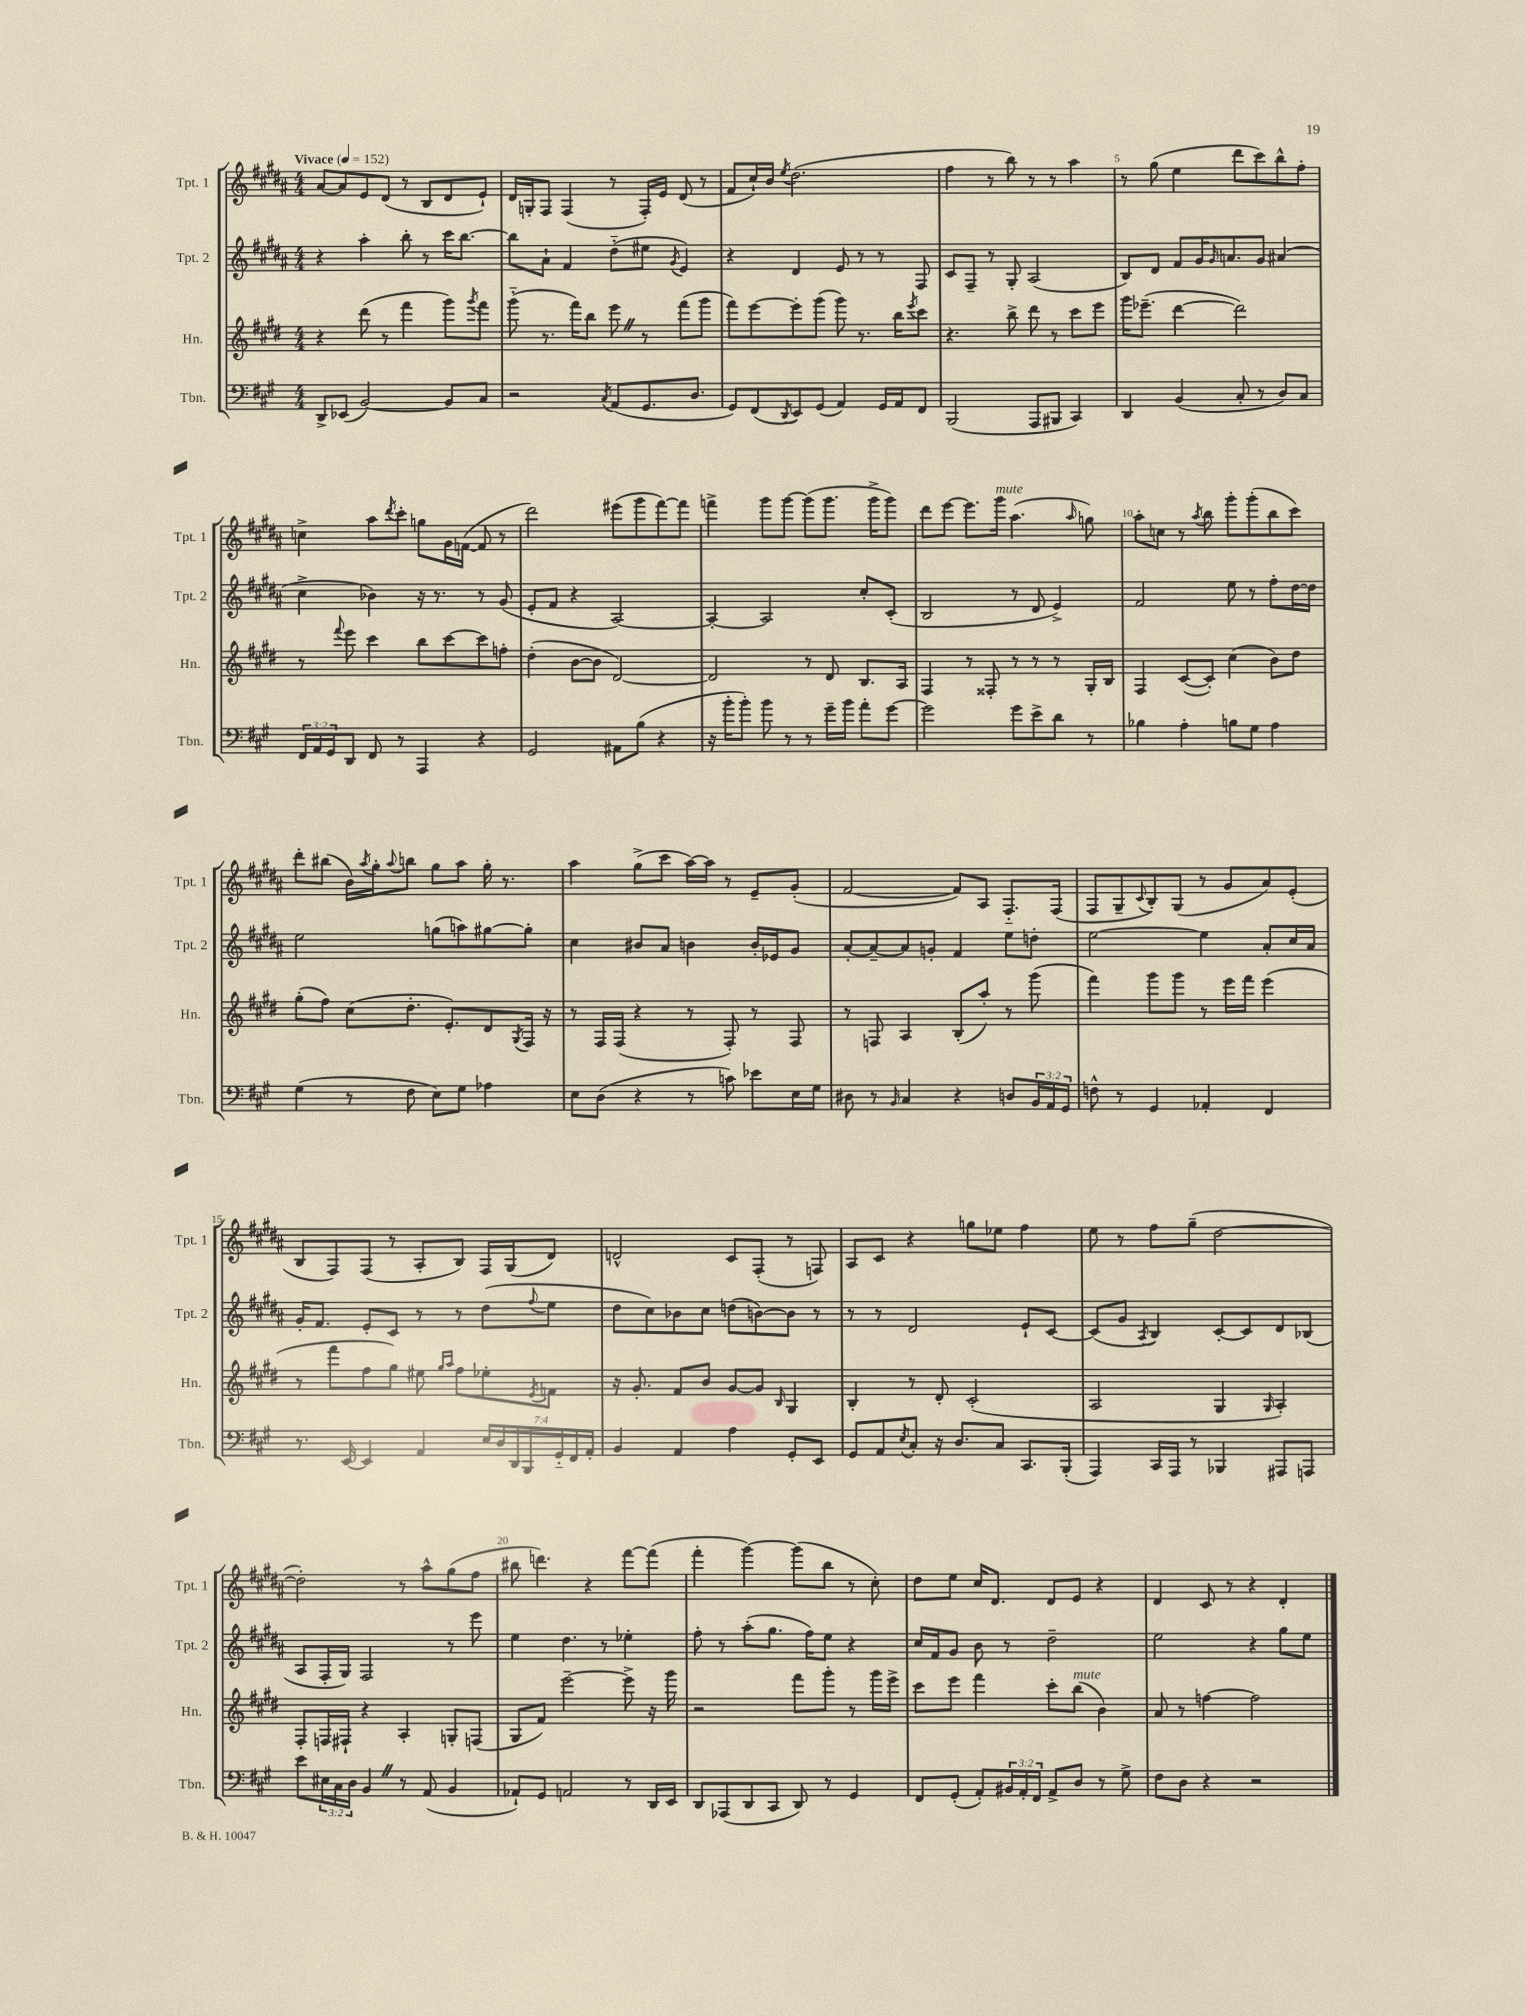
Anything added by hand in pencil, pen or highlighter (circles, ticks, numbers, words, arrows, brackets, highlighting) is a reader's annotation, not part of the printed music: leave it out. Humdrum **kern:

**kern	**kern	**kern	**kern
*staff4	*staff3	*staff2	*staff1
*clefF4	*clefG2	*clefG2	*clefG2
*k[f#c#g#]	*k[f#c#g#d#]	*k[f#c#g#d#a#]	*k[f#c#g#d#a#]
*M4/4	*M4/4	*M4/4	*M4/4
*MM152	*MM152	*MM152	*MM152
8DD^	4r	4r	[8a#
(8EE-	.	.	8a#]
[2BB)	(8ddd#	4aa#'	8e
.	8r	.	(8d#
.	4fff#	8bb'	8r
.	.	8r	8B
8BB]	8ggg#)	16ccc#	8d#
.	.	[8.bb	.
.	8qggg#	.	.
8C#	8fff#	.	8e`)
=	=	=	=
2r	(8ggg#'~	8bb]	16d#
.	.	.	16G'
.	8.r	8a#`	8F#
.	.	4f#	(4F#
.	16fff#)	.	.
.	8bb	.	.
8qC#	.	.	.
(8AA	8eee	(8dd#'~	8r
8.GG#	8r	8ee#	16F#')
.	.	.	16e
.	.	8qg#	.
.	(8fff#	4e)	(8d#
8.D	.	.	.
.	8ggg#	.	8r
=	=	=	=
8GG#)	8fff#)	4r	8f#
(8FF#	[8eee	.	16cc#`)
.	.	.	16b
8qDD	.	.	8qee
8EE)	8eee']	4d#	(2.dd#
(8GG#	(8ggg#	.	.
4AA)	8ggg#)	8e	.
.	8.r	8r	.
16GG#	.	8r	.
16AA	16bb	.	.
.	8qeee	.	.
8FF#	8ccc#	8F#	.
=	=	=	=
(2BBB	4.r	8c#	4ff#
.	.	8F#~	.
.	.	8r	8r
.	8bb^	8G#'	8bb)
8AAA	8ddd#	(2A#	8r
8BBB#	8r	.	8r
4CC#)	8ccc#	.	4aa#
.	8eee	.	.
=	=	=	=
4DD	16ggg#	8B)	8r
.	(8.eee-~	.	.
.	.	8d#	(8gg#
(4BB	[4ddd#	8f#	4ee
.	.	16g#	.
.	.	16qqg#	.
.	.	8.a	.
8C#'	2ddd#])	.	8ddd#
8r	.	8g#	8ccc#)
8D)	.	(4a#	8bb^^
8C#	.	.	8ff#'
=	=	=	=
24FF#	8r	4cc#^	4cc^
24AA	.	.	.
24GG#	.	.	.
.	8qqfff#	.	.
8DD	8eee	.	.
8FF#	4ccc#	4b-)	8aa#
.	.	.	8qddd#
8r	.	.	8ccc#'
4AAA	8bb	16r	8gg
.	.	8.r	.
.	[8ccc#	.	16g#
.	.	.	([16f
4r	8ccc#]	8r	8f]
.	8ff'	(8g#	8r
=	=	=	=
2GG#	(4dd#'	8e'	2ddd#)
.	.	8f#	.
.	[8b	4r	.
.	8b]	.	.
8AA#	[2d#)	[2A#)	(8eee#
(8B	.	.	8ggg#
4r	.	.	[8fff#)
.	.	.	8fff#]
=	=	=	=
16r	2d#]	4A#'_	4fff^
16b'	.	.	.
8b')	.	.	.
8b	.	2A#]	8ggg#
8r	.	.	[8ggg#
8r	8r	.	(8ggg#]
16g#~	8d#	.	8.ggg#
16b	.	.	.
8a'	8.B	8cc#'	.
.	.	.	16ggg#^
[8g#	.	(8c#'	8ggg#)
.	16A	.	.
=	=	=	=
2g#]	4F#	2B	8ddd#
.	.	.	[8eee
.	8r	.	8.eee]
.	8F##'	.	.
.	.	.	16ggg#
8g#	8r	8r	(4.aa#
8e^	8r	8d#	.
8d	8r	4e^)	.
.	.	.	16qqaa#
8r	16G#'	.	8gg)
.	16B	.	.
=	=	=	=
4B-	4F#	2f#	8aa#'
.	.	.	8cc
4A'	([8c#	.	8r
.	.	.	8qaa#
.	8c#'])	.	8bb
8B	(4cc#	8ee	8ggg#'
8G#	.	8r	(8ggg#'
4A	8b)	8ff#'	8bb
.	8dd#	[16dd#	8ccc#)
.	.	16dd#]	.
=	=	=	=
(4G#	(8gg#'	2ee	8ddd#'
.	8ff#)	.	(8bb#
8r	(8cc#	.	16b)
.	.	.	8qaa#
.	.	.	16gg#'
.	.	.	8qqaa#
8F#	8.dd#'	.	8bb
8E)	.	(8gg	8gg#
.	8.e')	.	.
8G#	.	8aa)	8aa#
4A-	8d#	[8gg#	16gg#'
.	.	.	8.r
.	8qG#	.	.
.	16F#	8gg#']	.
.	16r	.	.
=	=	=	=
8E	8r	4cc#	4aa#
(8D	16F#	.	.
.	(16F#	.	.
4r	4r	8b#	(8gg#^
.	.	8a#	8ccc#
8r	8r	4b	[16aa#)
.	.	.	16aa#]
8c)	8F#')	.	8r
8e-	8r	16b'	8e~
.	.	16e-	.
16E	8F#	8g#	(8g#'
16G#	.	.	.
=	=	=	=
8D#	8r	[8a#'	[2f#
8r	8F	8a#~_	.
16qqBB	.	.	.
4C#	4A	8a#]	.
.	.	8g'	.
4r	(8B'	4f#	8f#])
.	8aa')	.	8A#
8D	8r	8ee	8.F#'~
24BB	(8ggg#	8dd'	.
24AA	.	.	.
.	.	.	(16F#
24GG#	.	.	.
=	=	=	=
8F^^	4fff#)	[2ee	8F#
8r	.	.	8G#~
.	.	.	8qqc#
4GG#	8ggg#	.	8B')
.	8ggg#	.	(8G#
4AA-'	8r	4ee]	8r
.	16eee	.	8g#
.	16fff#	.	.
4FF#	(4eee	8a#'	8a#)
.	.	16cc#	(8e'
.	.	16a#	.
=	=	=	=
8.r	8r	16g#'	8B
.	.	8.f#	.
.	8fff#	.	8F#)
[16EE	.	.	.
4EE]	8ff#	8e'	(8F#
.	8gg#)	8c#	8r
4AA	8ee#	8r	8A#'
.	16qqgg#	.	.
.	16qqaa	.	.
.	8ff#	8r	8B)
28E	8ee-'	(8dd#	16F#
28D	.	.	.
.	.	.	(16G#
28DD	.	.	.
28BBB	.	.	.
.	8qe	8qqff#	.
.	8f	8ee	8d#)
28GG#'~	.	.	.
28FF#	.	.	.
28AA'	.	.	.
=	=	=	=
4BB	16r	8dd#	2d^^
.	8.g#'	.	.
.	.	8cc#)	.
4AA	8f#	8b-	.
.	8b	8cc#	.
4A	[8g#	(8dd	8c#
.	8g#]	[8b)	(8F#'
.	16qqB	.	.
8GG#'	4G#	8b]	8r
8EE	.	8r	8F)
=	=	=	=
8GG#	4B'	8r	8A#
8AA	.	8r	8c#
8qE	.	.	.
8C#'	8r	2d#	4r
16r	8d#'	.	.
8.D	.	.	.
.	(2c#'	.	8gg
8C#	.	.	8ee-
8.CC#	.	8e`	4ff#
.	.	[8c#	.
(16BBB'	.	.	.
=	=	=	=
4AAA)	2A	(8c#]	8ee
.	.	8g#	8r
.	.	8qA#	.
16CC#	.	4B)	8ff#
16AAA	.	.	.
8r	.	.	(8gg#~
4BBB-	4G#	[8c#'	[2dd#
.	.	8c#]	.
.	16qqG#	.	.
8AAA#	4A')	8d#	.
8AAA	.	(8B-	.
=	=	=	=
8e	8F#'	8A#	2dd#'])
24E#	16F	16F#'	.
24C#	.	.	.
.	16F#`	16G#)	.
24D	.	.	.
4BB	4r	2F#	.
8r	4A'	.	8r
(8AA	.	.	8aa#^^
4BB	8G'	8r	(8gg#
.	(8F	8eee	8ff#
=	=	=	=
8AA-`)	8G#	4ee	8bb#
8GG#	8f#)	.	4.ddd)
2AA	[2eee~	4.dd#	.
.	.	.	4r
.	.	8r	.
8r	8eee^]	4ee-'	[8fff#
16DD	16r	.	(8fff#]
16EE	16ggg#	.	.
=	=	=	=
8DD	2r	8ff#'	4fff#'
(8AAA-	.	8r	.
8DD	.	(8aa#'	[4ggg#)
8CC#	.	8.gg#	.
8DD)	8fff#	.	(8ggg#]
.	.	16ff#)	.
8r	8ggg#'	8ee	8bb
4GG#	8r	4r	8r
.	16ggg#	.	8cc#')
.	16eee^	.	.
=	=	=	=
8FF#	8ccc#	16cc#	8dd#
.	.	16f#	.
(8GG#'	8eee	8g#	8ee
8AA')	4fff#	8b	16cc#
.	.	.	8.d#
24BB#	.	8r	.
24AA'	.	.	.
24FF#	.	.	.
8AA^	8ccc#'	2dd#~	8d#
8D	(8bb	.	8e
8r	4b)	.	4r
8G#^	.	.	.
=	=	=	=
8F#	8a	2ee	4d#
8D	8r	.	.
4r	[4ff	.	8c#
.	.	.	8r
2r	2ff]	4r	4r
.	.	8gg#	4d#'
.	.	8ee	.
==	==	==	==
*-	*-	*-	*-
